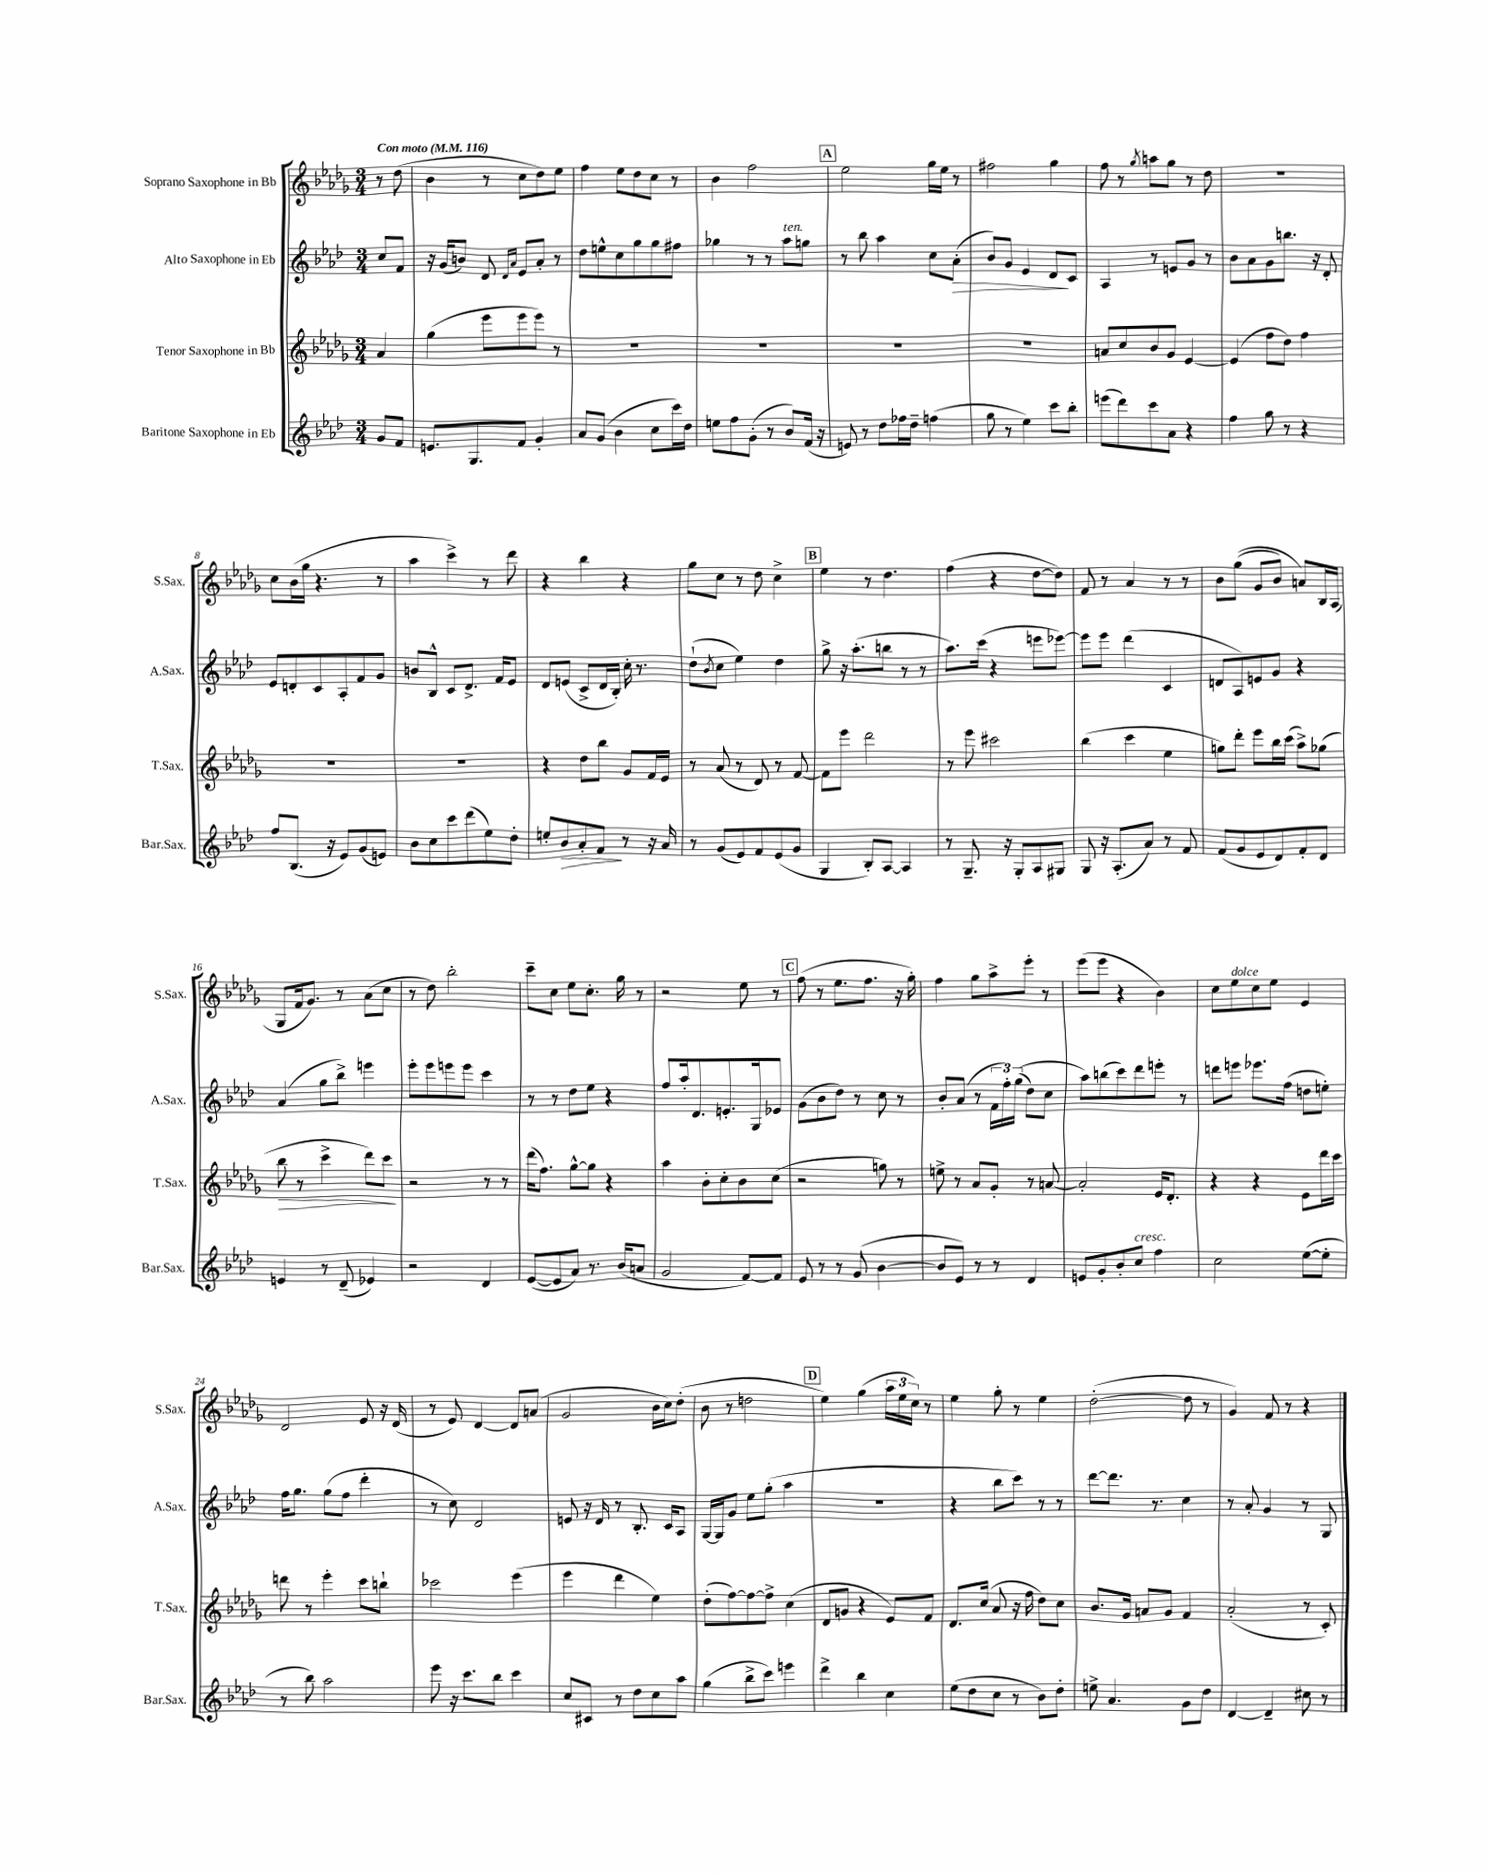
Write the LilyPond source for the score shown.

<<
\new StaffGroup <<
\new Staff = "s0" \with { instrumentName = "Soprano Saxophone in Bb" shortInstrumentName = "S.Sax." } {
    \clef treble \key des \major \numericTimeSignature \time 3/4 \partial 4 \tempo "Con moto" 4 = 116
    r8 des''8( |
    bes'4 r8 c''8 des''8) ees''8 |
    f''4 ees''8 des''8 c''8 r8 |
    bes'4 f''2 |
    \mark \markup { \box "A" } ees''2 ges''16 ees''16 r8 |
    fis''2 ges''4 |
    f''8 r8 \acciaccatura { ges''8 } a''8 ges''8 r8 des''8 |
    R2. |
    c''8 bes'16( ges''16 r4. r8 |
    aes''4 c'''4->) r8 des'''8 |
    r4 bes''4 r4 |
    ges''8 c''8 r8 des''8 c''4-> |
    \mark \markup { \box "B" } ees''4 r8 des''4. |
    f''4( r4 des''8~ des''8) |
    f'8 r8 aes'4 r8 r8 |
    bes'8 ges''8(\( ges'8 bes'8) a'8\) bes16 aes16( |
    ges8 f'16 ges'8.) r8 aes'8( c''8 |
    r8 des''8) bes''2-. |
    c'''8-- c''8 ees''8 c''8.-. ges''16 r8 |
    r2 ees''8 r8 |
    \mark \markup { \box "C" } f''8( r8 ees''8. f''8. r16 ges''16-.) |
    f''4 ges''8 aes''8-> ees'''8-. r8 |
    ees'''8( ees'''8 r4 bes'4) |
    c''8 ees''8^\markup { \italic "dolce" } c''8 ees''8 ees'4 |
    des'2 ees'8 r16 des'16( |
    r8 ees'8) des'4~ des'8 a'8( |
    ges'2 bes'16 c''16) des''8-.( |
    bes'8 r8 d''2 |
    \mark \markup { \box "D" } ees''4) ges''4( \tuplet 3/2 { aes''16 ees''16 c''16) } r8 |
    ees''4 ges''8-. r8 ees''4 |
    des''2~-.( des''8 r8 |
    ges'4) f'8 r8 r4 \bar "|." |
}
\new Staff = "s1" \with { instrumentName = "Alto Saxophone in Eb" shortInstrumentName = "A.Sax." } {
    \clef treble \key aes \major \numericTimeSignature \time 3/4 \partial 4
    c''8 f'8 |
    r16 g'16( b'8) des'8 \grace { des'16 aes'16 } ees'8 aes'8-. r8 |
    des''8 e''8-^ c''8 g''8 g''8 fis''8 |
    ges''4 r8 r8 aes''8^\markup { \italic "ten." } g''8 |
    \mark \markup { \box "A" } r8 bes''8 aes''4 c''8 aes'8-.\>( |
    bes'8) g'8 ees'4 des'8\! c'8 |
    aes4 r8 e'8 g'8 r8 |
    bes'8 aes'8 g'8 b''8. r16 des'8-. |
    ees'8 d'8-. c'8 aes8-. f'8 g'8 |
    b'8 bes8-^ c'8 des'8.-> f'16 ees'8 |
    des'8 e'8( c'8-> des'16 bes16-.) c''16-. r8. |
    des''8-!( \acciaccatura { bes'8 } c''8 ees''4) des''4 |
    \mark \markup { \box "B" } g''8-> r16 aes''8.-.( b''8 r8 r8 |
    aes''8.) c'''16( r4 e'''8 ees'''8~) |
    ees'''8 ees'''8 des'''4( c'4 |
    d'8 aes8) e'8 g'8 r4 |
    aes'4( g''8 bes''8->) e'''4 |
    ees'''8-. ees'''8 e'''8 e'''8 c'''4 |
    r8 r8 des''8 ees''8 r4 |
    f''8 aes''16-. des'8. e'8.-. g16 ees'8 |
    \mark \markup { \box "C" } g'8( bes'8 des''8) r8 c''8 r8 |
    bes'8-. aes'8( r8 \tuplet 3/2 { f'16 f''16-.) g''16(\( } des''8) c''8 |
    aes''8\) b''8( c'''8) des'''8 e'''8-. r8 |
    d'''8 e'''8 ees'''8. f''16( d''8 e''8-.) |
    f''16 g''8. g''8( f''8 des'''4-. |
    r8 c''8) des'2 |
    e'8 r16 des'16 r8 bes8.-. c'16 aes8 |
    g16~ g16 g'8 ees''8 g''8-.( aes''4 |
    \mark \markup { \box "D" } R2. |
    r4 bes''8 c'''8) r8 r8 |
    des'''8~ des'''8. r8. c''4 |
    r8 aes'8-. g'4 r8 g8 \bar "|." |
}
\new Staff = "s2" \with { instrumentName = "Tenor Saxophone in Bb" shortInstrumentName = "T.Sax." } {
    \clef treble \key des \major \numericTimeSignature \time 3/4 \partial 4
    aes'4 |
    ges''4( ees'''8 ees'''8 ees'''8) r8 |
    R2. |
    R2. |
    \mark \markup { \box "A" } R2. |
    R2. |
    a'8 c''8 bes'8 ges'8 ees'4~ |
    ees'4( f''8 des''8) f''4 |
    R2. |
    R2. |
    r4 des''8 bes''8 ges'8 f'16 ees'16 |
    r8 aes'8( r8 des'8) r8 f'8~ |
    \mark \markup { \box "B" } f'8 ees'''8 des'''2 |
    r8 ees'''8 cis'''2 |
    bes''4( c'''4 ees''4 |
    g''8) des'''8-. ees'''8 bes''16 c'''16( aes''8->) ges''8( |
    bes''8\> r8 c'''4-> des'''8) c'''8\! |
    r2 r8 r8 |
    des'''16( f''8.) ges''8~-^ ges''8 r4 |
    aes''4 bes'8-. c''8-. bes'8 c''8( |
    \mark \markup { \box "C" } r2 g''8) r8 |
    e''8-> r8 aes'8 ges'8-. r8 a'8~ |
    a'2-. ees'16 des'8.-. |
    r4 r4 ees'8 des'''16 c'''16 |
    d'''8 r8 ees'''4-. c'''8 b''8-! |
    ces'''2 ees'''4( |
    ees'''4 des'''4 ees''4) |
    des''8-.( f''8~) f''8~ f''8-> c''4( |
    \mark \markup { \box "D" } des'8 g'8 r4 ees'8) f'8 |
    des'8. c''16( aes'8 r16 f''16 des''8) c''8 |
    bes'8. ges'16 a'8 ges'8 f'4 |
    aes'2-.( r8 c'8-.) \bar "|." |
}
\new Staff = "s3" \with { instrumentName = "Baritone Saxophone in Eb" shortInstrumentName = "Bar.Sax." } {
    \clef treble \key aes \major \numericTimeSignature \time 3/4 \partial 4
    g'8 f'8 |
    e'8. g8. f'8 g'4-. |
    aes'8 g'8( bes'4 c''8 c'''16) des''16 |
    e''8 f''8 g'8-.( r8 bes'8) f'16( r16 |
    \mark \markup { \box "A" } e'8) r8 des''8 fes''16 des''16-- f''4( |
    g''8 r8 ees''4) c'''8 bes''8-. |
    e'''8( des'''8) c'''8 aes'8 r4 |
    f''4 g''8 r8 r4 |
    f''8 bes8.( r16 ees'8) g'8( e'8) |
    bes'8 c''8 c'''8 des'''8( ees''8) des''8-. |
    e''8-. bes'8\> aes'8-. f'8\! r8 r16 aes'16 |
    r8 g'8( ees'8) f'8 ees'8( g'8 |
    \mark \markup { \box "B" } g4 bes8-.) aes8~ aes4 |
    r8 g8.-- r16 g8-. aes8 gis8 |
    g8 r16 aes8.-.( aes'8) r8 f'8 |
    f'8( g'8 ees'8 des'8) f'8-. des'8 |
    e'4 r8 des'8--( ees'4) |
    r2 des'4 |
    ees'8~( ees'8 aes'8) r8. bes'16( a'8 |
    g'2 f'8~) f'8 |
    \mark \markup { \box "C" } ees'8 r8 r8 g'8( bes'4~ |
    bes'8 ees'8) r8 r8 des'4 |
    e'8 g'8-. bes'8-. c''8^\markup { \italic "cresc." } f''4 |
    c''2 ees''8~( ees''8-. |
    r8 bes''8) aes''2 |
    ees'''8 r16 c'''8. bes''8 c'''4 |
    c''8 cis'8 r8 des''8 c''8 aes''8 |
    g''4( bes''8-> c'''8) e'''4 |
    \mark \markup { \box "D" } des'''4-> bes''4 c''4 |
    ees''8( des''8 c''8 r8 bes'8) des''8-. |
    e''8-> aes'4. g'8 des''8 |
    des'4~ des'4-- cis''8 r8 \bar "|." |
}
>>
>>
